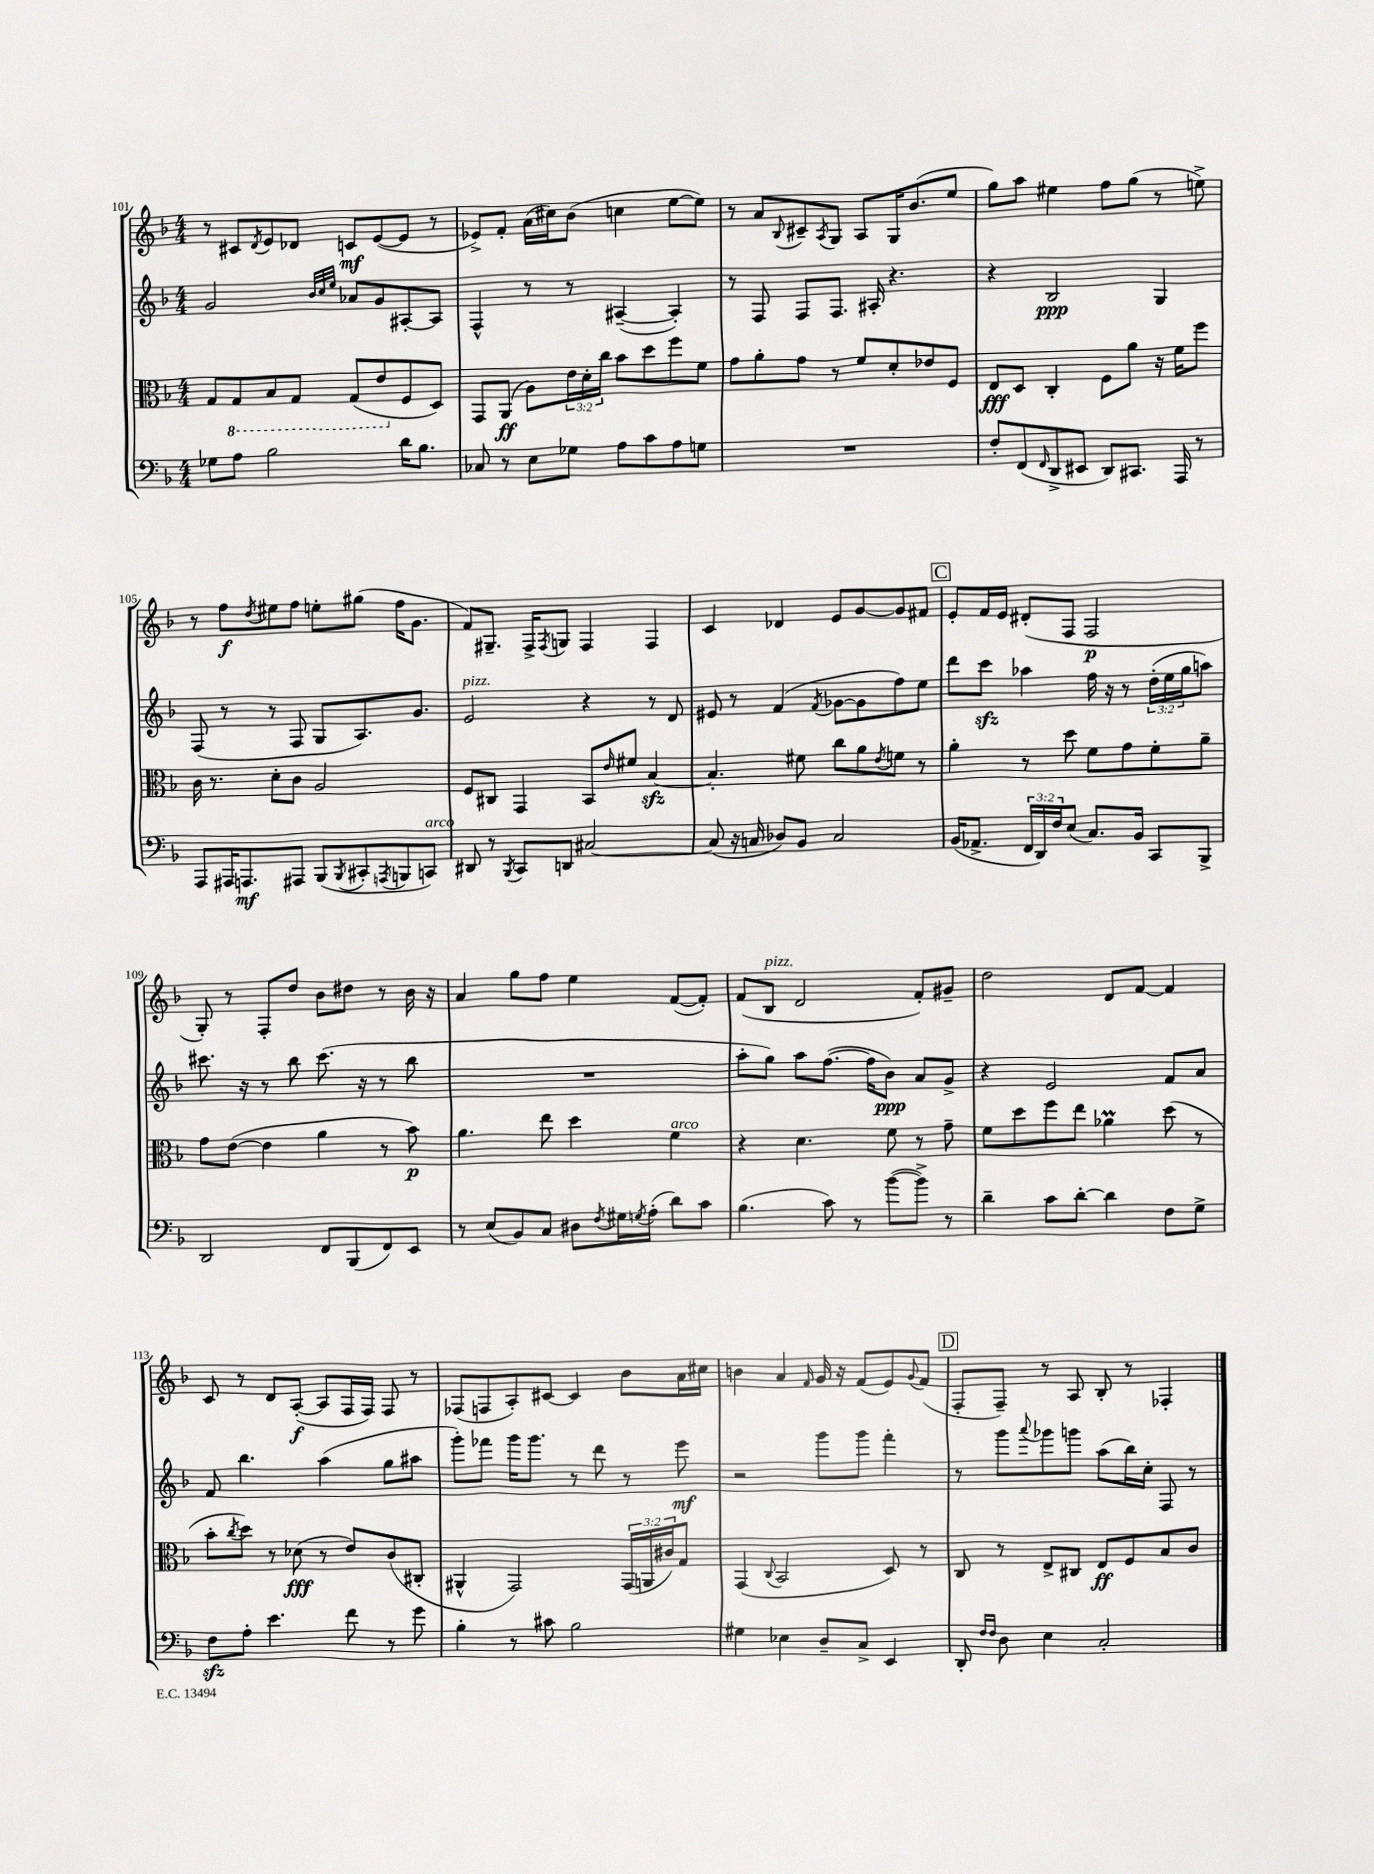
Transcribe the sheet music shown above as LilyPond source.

<<
\new StaffGroup <<
\new Staff = "s0" {
    \clef treble \key f \major \numericTimeSignature \time 4/4
    r8 cis'8 \acciaccatura { d'8 } e'8 des'8 c'8\mf e'8~( e'8 r8 |
    ees'8->) f'8-. a'16( cis''16) bes'8( c''4 e''8~ e''8) |
    r8 a'8 \appoggiatura { bes8 } cis'8-- \acciaccatura { a8 } g8 a8 g16 bes'8.( e''8 |
    g''8) a''8 eis''4 f''8 g''8( r8 e''8->) |
    r8 f''8\f \acciaccatura { d''8 } eis''8 f''8 e''8-. gis''8( f''16 g'8. |
    f'8) gis8.-- f16-> \acciaccatura { f8 } g8 f4 f4 |
    c'4 des'4 e'8 g'8~ g'8 fis'8 |
    \mark \markup { \box "C" } e'8-. f'16 e'16 dis'8-.( f8 f2\p |
    g8-.) r8 f8-. d''8 bes'8 dis''8 r8 bes'16 r16 |
    a'4 g''8 f''8 e''4 f'8~( f'8-.) |
    f'8( bes8^\markup { \italic "pizz." } d'2 f'8-.) gis'8-- |
    d''2 d'8 f'8~ f'4 |
    c'8 r8 d'8 a8~-.\f( a8 f16 f16) f8 r8 |
    fes8( f8 a8-.) cis'8~ cis'4 bes'8 a'16 cis''16 |
    b'4 a'4 \grace { f'16 } g'16 r16 f'8( e'8) \appoggiatura { g'8 } f'8( |
    \mark \markup { \box "D" } f8-. f8--) r8 a8 bes8-. r8 fes4-. \bar "|." |
}
\new Staff = "s1" {
    \clef treble \key f \major \numericTimeSignature \time 4/4 \override Staff.TupletNumber.text = #tuplet-number::calc-fraction-text
    g'2 \grace { bes'32 c''32 e''32 } aes'8 g'8 ais8~-. ais8 |
    f4-^ r8 r8 ais4~--( ais4-.) |
    r8 f8 f8 f8. ais16-. r4. |
    r4 bes2\ppp g4 |
    f8( r8 r8 f8 g8 a8.) g'8. |
    e'2^\markup { \italic "pizz." } r4 r8 d'8 |
    eis'8 r8 f'4( \acciaccatura { f'8 } ges'8~ ges'8 f''8) e''8 |
    \mark \markup { \box "C" } d'''8 c'''8\sfz aes''4 f''16 r16 r8 \tuplet 3/2 { d''16-.( e''16 g''16 } a''8) |
    cis'''8. r16 r8 bes''8 cis'''8.( r16 r8 bes''8 |
    R1 |
    a''8-. g''8) a''8 f''8.~( f''16 bes'8\ppp) a'8 g'8-> |
    r4 e'2 f'8 a'8 |
    f'8 bes''4. a''4( g''8 ais''8 |
    g'''8-.) fes'''8 g'''16 g'''8. r8 d'''8 r8 e'''8\mf |
    r2 g'''8 g'''8 f'''4-. |
    \mark \markup { \box "D" } r8 g'''8 \appoggiatura { a'''8 } ges'''8 g'''8 a''8( bes''16) c''16-. f8 r8 \bar "|." |
}
\new Staff = "s2" {
    \clef alto \key f \major \numericTimeSignature \time 4/4 \override Staff.TupletNumber.text = #tuplet-number::calc-fraction-text
    g8 \ottava #-1 g,8 bes,8 g,8 g,8( e8 \ottava #0 f8 d8) |
    g,8 a,8\ff( a8) \tuplet 3/2 { e'16 d'16-. c''16 } bes'8 d''8 f''8 f'8 |
    g'8 a'8-. g'8 r8 f'8 d'8-. ees'8 f8 |
    e8\fff d8 c4-. f8 a'8 r16 f'16 f''8 |
    c'16 r8. d'8-. c'8 a2 |
    f8 cis8 g,4 bes,8 \grace { e'16 } fis'8 bes4~\sfz |
    bes4.-. fis'8 c''8 a'8 \acciaccatura { e'8 } f'8 r8 |
    \mark \markup { \box "C" } a'4-. r8 d''8 f'8 g'8 f'8-. a'8-- |
    g'8 e'8~( e'4 a'4 r8 bes'8\p) |
    a'4. e''8 d''4 f'4^\markup { \italic "arco" } |
    r4 d'4. f'8 r8 g'8-- |
    f'8 d''8 f''8 e''8 aes'4\prall d''8( r8 |
    bes'8-. \acciaccatura { c''8 } d''8) r8 des'8\fff( r8 e'8) c'8( cis8-. |
    ais,4-^ g,2) \tuplet 3/2 { g,16( a,16 cis'16) } g8 |
    g,4( \appoggiatura { c8 } bes,2 d8) r8 |
    \mark \markup { \box "D" } c8 r8 e8-> cis8 e8\ff f8 bes8 c'8 \bar "|." |
}
\new Staff = "s3" {
    \clef bass \key f \major \numericTimeSignature \time 4/4 \override Staff.TupletNumber.text = #tuplet-number::calc-fraction-text
    ges8 a8 bes2 d'16 bes8. |
    ces8 r8 e8 ges8 a8 c'8 a8 g8 |
    R1 |
    f8-. f,8( \grace { f,16 } d,8-> eis,8 d,8) cis,8. a,,16 r8 |
    a,,8 ais,,16 a,,8.\mf ais,,8 bes,,8( \acciaccatura { bes,,8 } cis,8-. \acciaccatura { a,,8 } b,,8 c,8^\markup { \italic "arco" }) |
    dis,8 r8 \acciaccatura { bes,,8 } c,8 d,8 cis2~ |
    cis8( r16 c16 des8) bes,8 c2 |
    \mark \markup { \box "C" } bes,16( aes,8.-> \tuplet 3/2 { f,16 d,16) f16 } e8( c8.) bes,16 c,8 bes,,8-> |
    d,2 f,8 bes,,8( f,8) e,8 |
    r8 e8( bes,8) c8 dis8 \acciaccatura { f8 } gis16 \acciaccatura { g8 } a16-.( d'8) c'8 |
    bes4.( c'8) r8 bes'8~( bes'8->) r8 |
    d'4-- c'8 d'8~-. d'4 f8 g8-> |
    f8\sfz a8-. e'4. f'8 r8 g'8 |
    bes4-. r8 cis'8 bes2 |
    gis4 ees4 d8-- c8-> e,4 |
    \mark \markup { \box "D" } d,8-. \grace { f16 f16 } d8 e4 c2-. \bar "|." |
}
>>
>>
\layout { \context { \Score currentBarNumber = #101 } }
